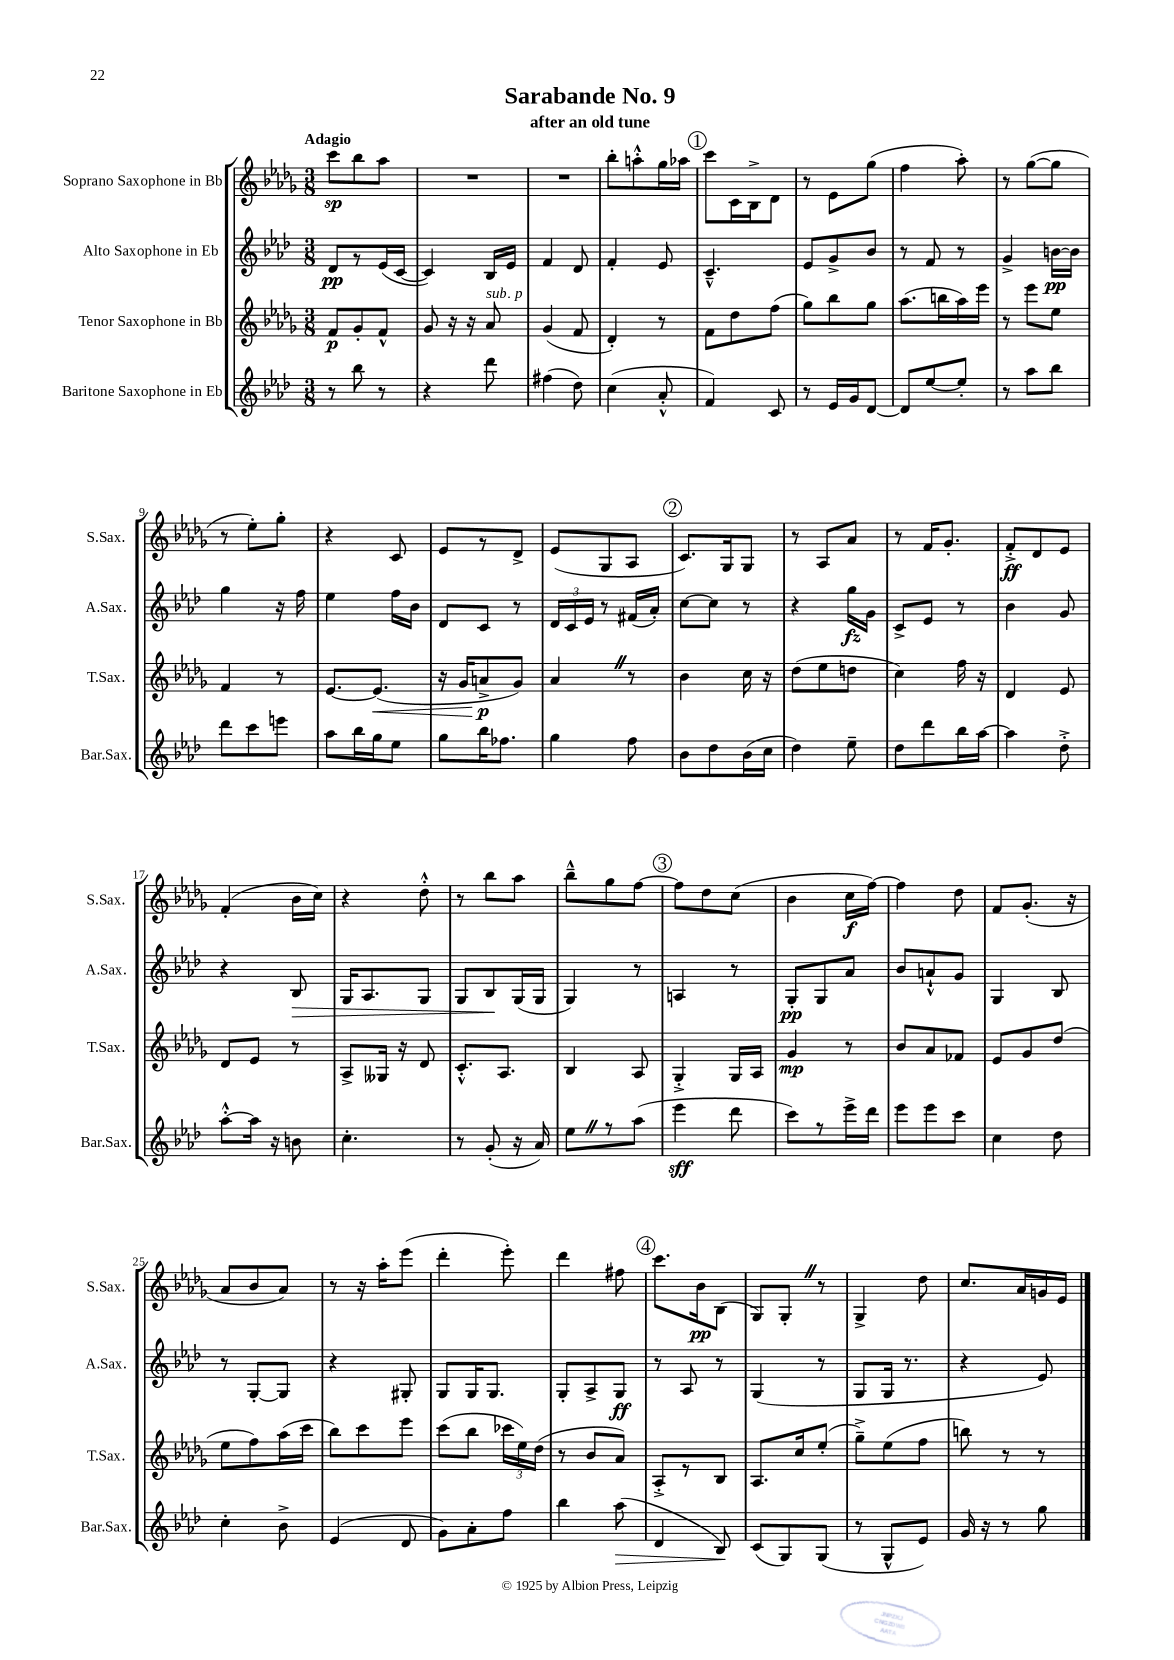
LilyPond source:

\header { title = "Sarabande No. 9" subtitle = "after an old tune" }
<<
\new StaffGroup <<
\new Staff = "s0" \with { instrumentName = "Soprano Saxophone in Bb" shortInstrumentName = "S.Sax." } {
    \clef treble \key des \major \numericTimeSignature \time 3/8 \tempo "Adagio"
    \autoBeamOff c'''8[\sp bes''8 aes''8] |
    R4. |
    R4. |
    bes''8[-. a''8-.-^ ges''16 aes''16] |
    \mark \markup { \circle "1" } c'''8[ c'16 bes16-> des'8] |
    r8 ees'8[ ges''8]( |
    f''4 aes''8-.) |
    r8 ges''8[~( ges''8] |
    r8 ees''8[-.) ges''8]-. |
    r4 c'8 |
    ees'8[ r8 des'8]-> |
    ees'8[( ges8 aes8] |
    \mark \markup { \circle "2" } c'8.[) ges16 ges8] |
    r8 aes8[ aes'8] |
    r8 f'16[ ges'8.]-. |
    f'8[-.->\ff des'8 ees'8] |
    f'4-.( bes'16[ c''16]) |
    r4 des''8-.-^ |
    r8 bes''8[ aes''8] |
    bes''8[---^ ges''8 f''8]~ |
    \mark \markup { \circle "3" } f''8[ des''8 c''8]( |
    bes'4 c''16[\f f''16]~) |
    f''4 des''8 |
    f'8[ ges'8.]-.( r16 |
    aes'8[ bes'8 aes'8]) |
    r8 r16 aes''16[-. ees'''8]( |
    des'''4-. ees'''8-.) |
    des'''4 fis''8 |
    \mark \markup { \circle "4" } c'''8.[ bes'16\pp bes8]( |
    ges8[) ges8]-. \once \override BreathingSign.text = \markup { \musicglyph "scripts.caesura.straight" } \breathe r8 |
    ges4-> des''8 |
    c''8.[ aes'16 g'16 ees'16] \bar "|." |
}
\new Staff = "s1" \with { instrumentName = "Alto Saxophone in Eb" shortInstrumentName = "A.Sax." } {
    \clef treble \key aes \major \numericTimeSignature \time 3/8
    \autoBeamOff des'8[\pp r8 ees'16( c'16]~ |
    c'4) bes16[ ees'16] |
    f'4 des'8 |
    f'4-. ees'8 |
    \mark \markup { \circle "1" } c'4.---^ |
    ees'8[ g'8-> bes'8] |
    r8 f'8 r8 |
    g'4-> b'16[~\pp b'16] |
    g''4 r16 f''16 |
    ees''4 f''16[ bes'16] |
    des'8[ c'8] r8 |
    \tuplet 3/2 { des'16[ c'16 ees'16] } r8 fis'16[( aes'16]-.) |
    \mark \markup { \circle "2" } c''8[~ c''8] r8 |
    r4 g''16[\fz g'16] |
    c'8[-> ees'8] r8 |
    bes'4 g'8 |
    r4 bes8\> |
    g16[ aes8. g8] |
    g8[ bes8\! g16( g16] |
    g4) r8 |
    \mark \markup { \circle "3" } a4 r8 |
    g8[-.\pp g8 aes'8] |
    bes'8[ a'8-!-^ g'8] |
    g4 bes8 |
    r8 g8[~-. g8] |
    r4 gis8-. |
    g8[ g16 g8.] |
    g8[-. aes8-> g8]\ff |
    \mark \markup { \circle "4" } r8 aes8 r8 |
    g4( r8 |
    g8[ g16] r8. |
    r4 ees'8) \bar "|." |
}
\new Staff = "s2" \with { instrumentName = "Tenor Saxophone in Bb" shortInstrumentName = "T.Sax." } {
    \clef treble \key des \major \numericTimeSignature \time 3/8
    \autoBeamOff f'8[\p ges'8-. f'8]-^ |
    ges'8 r16 r16 aes'8^\markup { \italic "sub. p" } |
    ges'4( f'8 |
    des'4-.) r8 |
    \mark \markup { \circle "1" } f'8[ des''8 f''8]( |
    ges''8[) bes''8 ges''8] |
    aes''8.[( b''16 aes''16) ees'''16] |
    r8 ees'''8[ ees''8] |
    f'4 r8 |
    ees'8.[~ ees'8.]\<( |
    r16 ges'16[ a'8->\p\! ges'8]) |
    aes'4 \once \override BreathingSign.text = \markup { \musicglyph "scripts.caesura.straight" } \breathe r8 |
    \mark \markup { \circle "2" } bes'4 c''16 r16 |
    des''8[( ees''8 d''8] |
    c''4) f''16 r16 |
    des'4 ees'8 |
    des'8[ ees'8] r8 |
    aes8[-> geses16] r16 des'8 |
    c'8.[-.-^ aes8.] |
    bes4 aes8 |
    \mark \markup { \circle "3" } ges4-.-> ges16[ aes16] |
    ges'4\mp r8 |
    bes'8[ aes'8 fes'8] |
    ees'8[ ges'8 des''8]( |
    ees''8[ f''8) aes''16( c'''16] |
    bes''8[) c'''8 ees'''8] |
    c'''8[( bes''8] \tuplet 3/2 { ces'''16[ ees''16) des''16]( } |
    r8 bes'8[ aes'8]) |
    \mark \markup { \circle "4" } aes8[-.-> r8 bes8] |
    aes8.[ c''16 ees''8]-.( |
    ges''8[--->) ees''8( f''8] |
    b''8) r8 r8 \bar "|." |
}
\new Staff = "s3" \with { instrumentName = "Baritone Saxophone in Eb" shortInstrumentName = "Bar.Sax." } {
    \clef treble \key aes \major \numericTimeSignature \time 3/8
    \autoBeamOff r8 bes''8 r8 |
    r4 des'''8 |
    fis''4( des''8) |
    c''4( aes'8-.-^ |
    \mark \markup { \circle "1" } f'4) c'8 |
    r8 ees'16[ g'16 des'8]~ |
    des'8[ ees''8~ ees''8]-. |
    r8 aes''8[ bes''8] |
    des'''8[ c'''8 e'''8] |
    aes''8[ bes''16 g''16 ees''8] |
    g''8[ bes''16 fes''8.] |
    g''4 f''8 |
    \mark \markup { \circle "2" } bes'8[ des''8 bes'16( c''16] |
    des''4) ees''8-- |
    des''8[ des'''8 bes''16 aes''16]~ |
    aes''4 des''8-.-> |
    aes''8[~-.-^ aes''16] r16 b'8 |
    c''4.-. |
    r8 g'8-.( r16 aes'16) |
    ees''8[ \once \override BreathingSign.text = \markup { \musicglyph "scripts.caesura.straight" } \breathe r8 aes''8]( |
    \mark \markup { \circle "3" } ees'''4\sff des'''8 |
    c'''8[) r8 ees'''16-> des'''16] |
    ees'''8[ ees'''8 c'''8] |
    c''4 des''8 |
    c''4-. bes'8-> |
    ees'4( des'8 |
    g'8[) aes'8-. f''8] |
    bes''4 aes''8\>( |
    \mark \markup { \circle "4" } des'4 bes8\!) |
    c'8[( g8) g8]( |
    r8 g8[-^ ees'8]) |
    g'16 r16 r8 g''8 \bar "|." |
}
>>
>>
